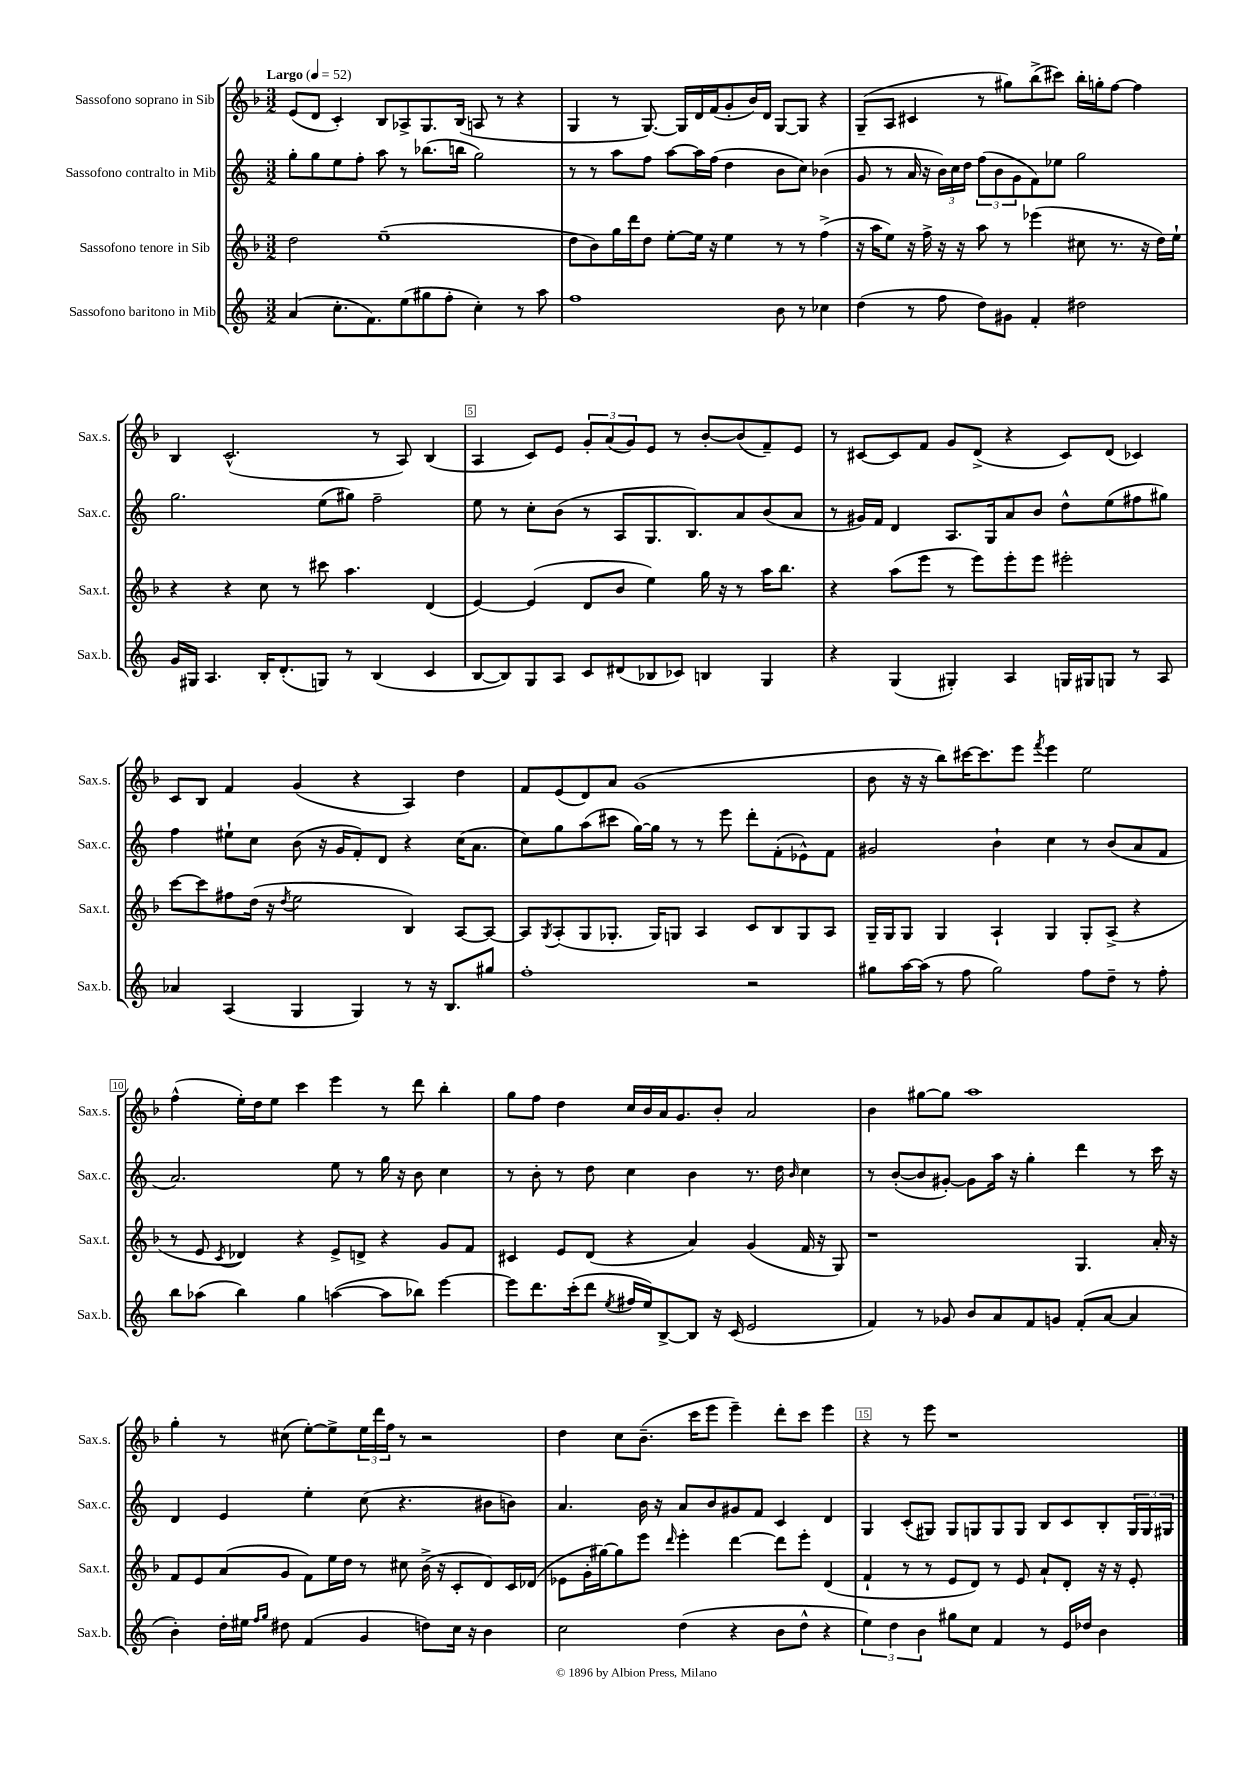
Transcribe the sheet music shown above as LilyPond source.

<<
\new StaffGroup <<
\new Staff = "s0" \with { instrumentName = "Sassofono soprano in Sib" shortInstrumentName = "Sax.s." } {
    \clef treble \key f \major \numericTimeSignature \time 3/2 \tempo "Largo" 4 = 52
    e'8( d'8 c'4-.) bes8 aes8-> g8. bes16( a8 r8 r4 |
    g4 r8 g8.~) g16 d'16 f'16( g'8-. bes'16) d'16 g8~ g8 r4 |
    g8--( a8 cis'4 r8 gis''8) bes''8->( cis'''8) bes''16-. g''16-. f''8~ f''4 |
    bes4 c'2.-^( r8 a8) bes4( |
    a4 c'8) e'8 \tuplet 3/2 { g'8-. a'8( g'8) } e'8 r8 bes'8~-. bes'8( f'8--) e'8 |
    r8 cis'8~ cis'8 f'8 g'8 d'8->( r4 cis'8) d'8( ces'4) |
    c'8 bes8 f'4 g'4( r4 a4) d''4 |
    f'8 e'8( d'8) a'8 g'1( |
    bes'8 r16 r16 bes''8) cis'''16~ cis'''8. e'''8 \acciaccatura { f'''8 } e'''4 e''2 |
    f''4-^( e''16-.) d''16 e''8 c'''4 e'''4 r8 d'''8 bes''4-. |
    g''8 f''8 d''4 c''16 bes'16 a'16 g'8. bes'8-. a'2 |
    bes'4 gis''8~ gis''8 a''1 |
    g''4-. r8 cis''8( e''8~-.) e''8-> \tuplet 3/2 { e''16 d'''16 f''16 } r8 r2 |
    d''4 c''8 bes'8.--( c'''16 e'''8 e'''4--) d'''8-. c'''8 e'''4 |
    r4 r8 e'''8 r1 \bar "|." |
}
\new Staff = "s1" \with { instrumentName = "Sassofono contralto in Mib" shortInstrumentName = "Sax.c." } {
    \clef treble \key c \major \numericTimeSignature \time 3/2
    g''8-. g''8 e''8 f''8-. a''8 r8 bes''8.( b''16 g''2) |
    r8 r8 a''8 f''8 a''8~ a''16 f''16( d''4 b'8 c''8) bes'4( |
    g'8 r8 a'16 r16 \tuplet 3/2 { b'16) c''16 d''16 } \tuplet 3/2 { f''8( b'8 g'8 } f'8) ees''8 g''2 |
    g''2. e''8( gis''8) f''2-- |
    e''8 r8 c''8-. b'8( r8 a8 g8. b8.) a'8 b'8( a'8 |
    r8 gis'16) f'16 d'4 a8. g16 a'8 b'8 d''8-^ e''8( fis''8 gis''8) |
    f''4 eis''8-! c''8 b'8( r16 g'16 f'8-.) d'8 r4 c''16( a'8. |
    c''8) g''8 a''8( cis'''8 g''16~) g''16 r8 r8 e'''8 d'''8-. f'8-.( ees'8-^) f'8 |
    gis'2 b'4-! c''4 r8 b'8( a'8 f'8 |
    a'2.) e''8 r8 g''16 r16 b'8 c''4 |
    r8 b'8-. r8 d''8 c''4 b'4 r8. d''16 \grace { b'16 } c''4 |
    r8 b'8~-.( b'8 gis'8~-.) gis'8 a''16 r16 g''4-. d'''4 r8 c'''16 r16 |
    d'4 e'4 e''4-. c''8( r4. bis'8 b'8) |
    a'4. b'16 r16 a'8 b'8 gis'8 f'8 c'4 d'4 |
    g4 c'8-.( gis8) gis8 g8 g8 g8 b8 c'8 b8-. \tuplet 3/2 { g16 g16 gis16 } \bar "|." |
}
\new Staff = "s2" \with { instrumentName = "Sassofono tenore in Sib" shortInstrumentName = "Sax.t." } {
    \clef treble \key f \major \numericTimeSignature \time 3/2
    d''2 e''1--( |
    d''8 bes'8) g''16 d'''16 d''8 e''8~-. e''16 r16 e''4 r8 r8 f''4->( |
    r16 a''16 e''8) r16 f''16-> r16 r16 a''8 r8 ees'''4( cis''8 r8. r16 d''16) e''16-! |
    r4 r4 c''8 r8 cis'''8 a''4. d'4( |
    e'4~) e'4( d'8 bes'8 e''4) g''16 r16 r8 a''16 bes''8. |
    r4 a''8( e'''8 r8 e'''8) e'''8-. e'''8 eis'''2-. |
    c'''8~ c'''8 fis''8 d''16( r16 \acciaccatura { d''8 } e''2 bes4) a8~ a8~ |
    a8 \acciaccatura { g8 } a8-.( g8 ges8.-. ges16) g8 a4 c'8 bes8 g8 a8 |
    g16-- g16 g8 g4 a4-! g4 g8-. a8->( r4 |
    r8 e'8 \acciaccatura { c'8 } des'4) r4 e'8-> d'8-> r4 g'8 f'8 |
    cis'4 e'8 d'8( r4 a'4) g'4( f'16 r16 g8) |
    r1 g4. a'16-. r16 |
    f'8 e'8 a'8( g'8 f'8) e''16 d''16 r8 cis''8 bes'16->( r16 c'8-. d'8) c'16 des'16( |
    ees'8 g'16-. gis''16~) gis''8 e'''8 \grace { d'''16 } e'''4-. d'''4~ d'''8 e'''8-. d'4( |
    f'4-! r8 r8 e'8 d'8) r8 e'8 a'8-! d'8-. r16 r16 e'8-. \bar "|." |
}
\new Staff = "s3" \with { instrumentName = "Sassofono baritono in Mib" shortInstrumentName = "Sax.b." } {
    \clef treble \key c \major \numericTimeSignature \time 3/2
    a'4( c''8.-. f'8.) e''8( gis''8 f''8-. c''4-.) r8 a''8 |
    f''1 b'8 r8 ces''4 |
    d''4( r8 f''8 d''8) gis'8 f'4-. dis''2 |
    g'16 gis16 a4. b16-. d'8.-.( g8) r8 b4( c'4 |
    b8~ b8) g8 a8 c'8 dis'8( bes8 ces'8) b4 g4 |
    r4 g4( gis4-.) a4 g16 gis16 g8 r8 a8 |
    aes'4 a4( g4 g4) r8 r16 b8. gis''8 |
    f''1-. r2 |
    gis''8 a''16~ a''16( r8 f''8 gis''2) f''8 d''8-- r8 f''8-. |
    b''8 aes''8( b''4) g''4 a''4~( a''8 bes''8) e'''4~ |
    e'''8 d'''8. c'''16-.( d'''8 \acciaccatura { e''8 } fis''16 e''16) b8~-> b8 r16 c'16( e'2 |
    f'4) r8 ges'8 b'8 a'8 f'8 g'8 f'8-.( a'8~ a'4 |
    b'4-.) d''16-. eis''16 \grace { f''16 g''16 } dis''8 f'4( g'4 d''8) c''16 r16 b'4 |
    c''2 d''4( r4 b'8 d''8-^ r4 |
    \tuplet 3/2 { e''4) d''4 b'4 } gis''8 c''8 f'4 r8 e'16 des''16 b'4 \bar "|." |
}
>>
>>
\layout { \context { \Score \override BarNumber.break-visibility = ##(#f #t #t) barNumberVisibility = #(every-nth-bar-number-visible 5) \override BarNumber.stencil = #(make-stencil-boxer 0.1 0.3 ly:text-interface::print) } }
